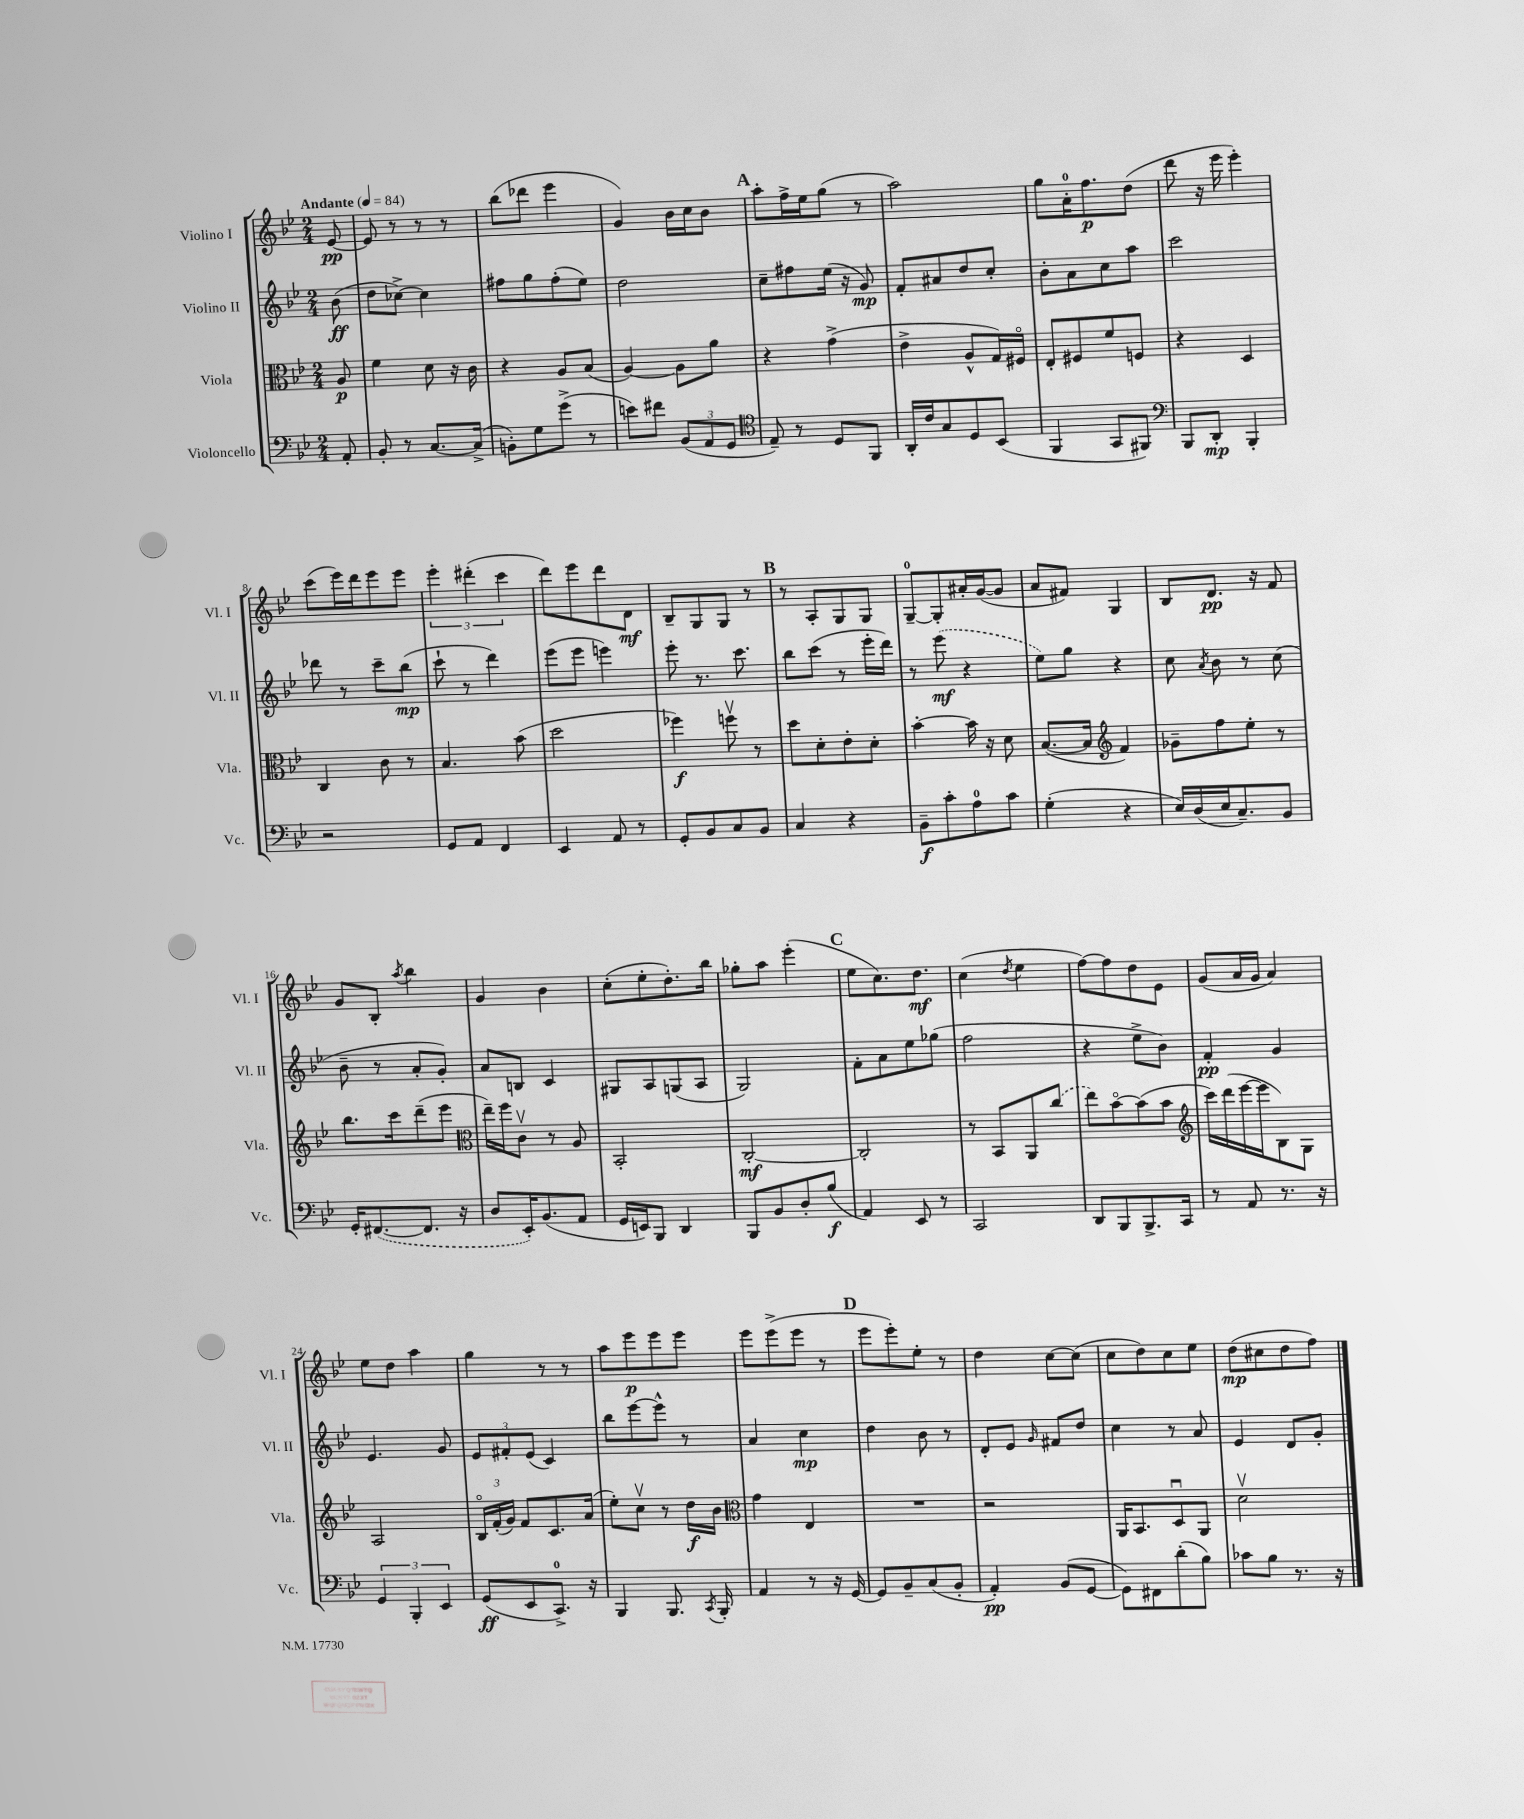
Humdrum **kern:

**kern	**dynam	**kern	**dynam	**kern	**dynam	**kern	**dynam
*part4	*part4	*part3	*part3	*part2	*part2	*part1	*part1
*staff4	*staff4	*staff3	*staff3	*staff2	*staff2	*staff1	*staff1
*I"Violoncello	*	*I"Viola	*	*I"Violino II	*	*I"Violino I	*
*I'Vc.	*	*I'Vla.	*	*I'Vl. II	*	*I'Vl. I	*
*clefF4	*	*clefC3	*	*clefG2	*	*clefG2	*
*k[b-e-]	*	*k[b-e-]	*	*k[b-e-]	*	*k[b-e-]	*
*M2/4	*	*M2/4	*	*M2/4	*	*M2/4	*
*MM84	*	*MM84	*	*MM84	*	*MM84	*
=	=	=	=	=	=	=	=
!	!	!	!	!	!	!LO:TX:a:B:t=Andante	!
8AA'/	.	8A/	p	(8b-\	ff	[8e-/	pp
=1	=1	=1	=1	=1	=1	=1	=1
8BB-'/	.	4f\	.	8dd\L	.	8e-/]	.
8r	.	.	.	[8cc-X^\J)	.	8r	.
[8.C/L	.	8d\	.	4cc-\]	.	8r	.
.	.	16r	.	.	.	8r	.
(16C^/Jk]	.	16c\	.	.	.	.	.
=2	=2	=2	=2	=2	=2	=2	=2
8BBn'\L)	.	4r	.	8ff#X\L	.	(8bb-\L	.
8G\	.	.	.	8gg\	.	8ddd-X\J	.
(8g^\J	.	8A/L	.	(8ff#'\	.	4eee-\	.
8r	.	(8B-/J	.	8ee-\J)	.	.	.
=3	=3	=3	=3	=3	=3	=3	=3
8en\L)	.	[4A/)	.	2dd\	.	4g/)	.
8f#X\J	.	.	.	.	.	.	.
(12BB-/L	.	8A\L]	.	.	.	16b-\LL	.
.	.	.	.	.	.	16cc\J	.
12AA/	.	.	.	.	.	.	.
.	.	8a\J	.	.	.	8b-\J	.
12GG/J	.	.	.	.	.	.	.
!!LO:REH:place=s1:t=A
=4	=4	=4	=4	=4	=4	=4	=4
*clefC4	*	*	*	*	*	*	*
8E-~/)	.	4r	.	8cc~\L	.	8aa'\L	.
8r	.	.	.	8ff#X\	.	16ff^\L	.
.	.	.	.	.	.	16ee-\J	.
8D/L	.	(4g^\	.	(16ee-\Jk	.	(8gg\J	.
.	.	.	.	16r	.	.	.
8FF/J	.	.	.	8g/)	mp	8r	.
=5	=5	=5	=5	=5	=5	=5	=5
16AA'/LL	.	4e-^\	.	8f'/L	.	2aa\)	.
16c/J	.	.	.	.	.	.	.
8G/	.	.	.	8a#X/	.	.	.
8D/	.	8A^^/L	.	8dd/	.	.	.
(8BB-/J	.	16G/L)	.	8cc'/J	.	.	.
.	.	16F#X/JJ	.	.	.	.	.
=6	=6	=6	=6	=6	=6	=6	=6
4FF/	.	8E-'/L	.	8b-'\L	.	8gg\L	.
.	.	8F#X/	.	8a\	.	16a'\K	.
.	.	.	.	.	.	8.ff\	p
8GG/L	.	8f/	.	8cc\	.	.	.
8FF#X/J)	.	8Fn/J	.	8aa\J	.	(8dd\J	.
=7	=7	=7	=7	=7	=7	=7	=7
*clefF4	*	*	*	*	*	*	*
8BBB-/L	.	4r	.	2ccc\	.	8ddd\	.
8DD'/J	mp	.	.	.	.	16r	.
.	.	.	.	.	.	16eee-\	.
4BBB-'/	.	4D/	.	.	.	4eee-'\)	.
!!LO:LB:g=z
=8	=8	=8	=8	=8	=8	=8	=8
2r	.	4C/	.	8ddd-X\	.	(8ccc\L	.
.	.	.	.	8r	.	16eee-\L)	.
.	.	.	.	.	.	16ddd\J	.
.	.	8c\	.	8ccc~\L	.	8eee-\	.
.	.	8r	.	(8bb-\J	mp	8eee-\J	.
=9	=9	=9	=9	=9	=9	=9	=9
8GG/L	.	4.B-/	.	8ccc`\	.	6eee-'\	.
8AA/J	.	.	.	8r	.	.	.
.	.	.	.	.	.	(6ddd#X'\	.
4FF/	.	.	.	4ddd\)	.	.	.
.	.	.	.	.	.	6ccc\	.
.	.	(8b-\	.	.	.	.	.
=10	=10	=10	=10	=10	=10	=10	=10
4EE-/	.	2dd\	.	(8eee-\L	.	8ddd\L)	.
.	.	.	.	8eee-\J	.	8eee-\	.
8AA/	.	.	.	4eeen\)	.	8ddd\	.
8r	.	.	.	.	.	8d\J	mf
=11	=11	=11	=11	=11	=11	=11	=11
8GG'/L	.	4ff-X\)	f	8eee-'\	.	8B-~/L	.
8BB-/	.	.	.	8.r	.	8G/	.
8C/	.	8ffnv\	.	.	.	8G/J	.
.	.	.	.	8.ccc\	.	.	.
8BB-/J	.	8r	.	.	.	8r	.
!!LO:REH:place=s1:t=B
=12	=12	=12	=12	=12	=12	=12	=12
4C/	.	8dd\L	.	8bb-\L	.	8r	.
.	.	8d'\	.	(8ccc\J	.	8A'/L	.
4r	.	8e-'\	.	8r	.	8G/	.
.	.	8d'\J	.	16eee-'\LL	.	8G/J	.
.	.	.	.	16ddd\JJ)	.	.	.
=13	=13	=13	=13	=13	=13	=13	=13
8BB-~\L	f	[4b-'\	.	8r	.	[8G~/L	.
8c'\	.	.	.	(8eee-\	mf	8G'/]	.
8A\	.	16b-\]	.	4r	.	16a#X'/L	.
.	.	16r	.	.	.	([16g/J	.
8c\J	.	8d\	.	.	.	8g/J]	.
=14	=14	=14	=14	=14	=14	=14	=14
(4G'\	.	([8.B-/L	.	8ee-\L)	.	8a/L	.
.	.	.	.	8gg\J	.	8f#X/J)	.
.	.	16B-/Jk]	.	.	.	.	.
*	*	*clefG2	*	*	*	*	*
4r	.	4f/)	.	4r	.	4G/	.
=15	=15	=15	=15	=15	=15	=15	=15
16E-/LL)	.	8g-X~\L	.	8cc\	.	8B-/L	.
(16D/	.	.	.	.	.	.	.
.	.	.	.	8qa/	.	.	.
16E-/J	.	8ff\	.	8b-\	.	8.d/J	pp
8.C~/)	.	.	.	.	.	.	.
.	.	8ee-'\J	.	8r	.	.	.
.	.	.	.	.	.	16r	.
8BB-/J	.	8r	.	(8cc\	.	8f/	.
!!LO:LB:g=z
=16	=16	=16	=16	=16	=16	=16	=16
16GG'/KL	.	8.bb-\L	.	8b-~\	.	8g/L	.
([8.FF#X/	.	.	.	.	.	.	.
.	.	.	.	8r	.	8B-'/J	.
.	.	16ccc\k	.	.	.	.	.
.	.	.	.	.	.	8qaa/	.
8.FF#/J]	.	(8ddd~\	.	8a'/L	.	4bb-\	.
.	.	8eee-\J	.	8g'/J)	.	.	.
16r	.	.	.	.	.	.	.
=17	=17	=17	=17	=17	=17	=17	=17
*	*	*clefC3	*	*	*	*	*
8D/L	.	16ee-~\LL)	.	8a/L	.	4g/	.
.	.	16ff\J	.	.	.	.	.
16EE-'/K)	.	8cv\J	.	8Bn/J	.	.	.
(8.BB-/	.	.	.	.	.	.	.
.	.	8r	.	4c/	.	4b-\	.
8AA/J	.	8A/	.	.	.	.	.
=18	=18	=18	=18	=18	=18	=18	=18
16GG/LL	.	2BB-'/	.	8G#X/L	.	(8cc'\L	.
16EEn/J)	.	.	.	.	.	.	.
8BBB-/J	.	.	.	8A/	.	8ee-'\	.
4DD/	.	.	.	(8Gn/	.	8.dd'\)	.
.	.	.	.	8A/J	.	.	.
.	.	.	.	.	.	16bb-\Jk	.
=19	=19	=19	=19	=19	=19	=19	=19
8BBB-/L	.	[2C'/	mf	2G/)	.	8gg-X'\L	.
8BB-/	.	.	.	.	.	8aa\J	.
8D'/	.	.	.	.	.	(4eee-'\	.
(8B-/J	f	.	.	.	.	.	.
!!LO:REH:place=s1:t=C
=20	=20	=20	=20	=20	=20	=20	=20
4AA/)	.	2C'/]	.	8f'\L	.	8ee-\L	.
.	.	.	.	8a\	.	8.cc\)	.
8EE-/	.	.	.	8ee-\	.	.	.
.	.	.	.	.	.	8.dd\J	mf
8r	.	.	.	(8gg-X\J	.	.	.
=21	=21	=21	=21	=21	=21	=21	=21
2CC/	.	8r	.	2ff\	.	(4cc\	.
.	.	8BB-/L	.	.	.	.	.
.	.	.	.	.	.	8qdd/	.
.	.	8AA/	.	.	.	4ee-\	.
.	.	(8cc/J	.	.	.	.	.
=22	=22	=22	=22	=22	=22	=22	=22
8DD/L	.	8ee-\L)	.	4r	.	[8ff\L)	.
8BBB-/	.	[8b-\	.	.	.	8ff\]	.
8.BBB-^/	.	(8b-\]	.	8ee-^\L	.	8dd\	.
.	.	8b-\J	.	8b-\J)	.	8e-\J	.
16CC/Jk	.	.	.	.	.	.	.
=23	=23	=23	=23	=23	=23	=23	=23
*	*	*clefG2	*	*	*	*	*
8r	.	16ccc\LL)	.	4f'/	pp	(8g/L	.
.	.	(16ddd\	.	.	.	.	.
8AA/	.	[16eee-\	.	.	.	16a/L	.
.	.	16eee-\J]	.	.	.	16g/JJ	.
8.r	.	8B-\)	.	4g/	.	4a/)	.
.	.	8G\J	.	.	.	.	.
16r	.	.	.	.	.	.	.
!!LO:LB:g=z
=24	=24	=24	=24	=24	=24	=24	=24
6GG/	.	2A/	.	4.e-/	.	8ee-\L	.
.	.	.	.	.	.	8dd\J	.
6BBB-'/	.	.	.	.	.	.	.
.	.	.	.	.	.	4aa\	.
6EE-/	.	.	.	.	.	.	.
.	.	.	.	8g/	.	.	.
=25	=25	=25	=25	=25	=25	=25	=25
(8GG/L	ff	24B-/LL	.	12e-/L	.	4gg\	.
.	.	(24f'/	.	.	.	.	.
.	.	24g/JJ)	.	12f#X'/	.	.	.
8EE-/	.	8f/L	.	.	.	.	.
.	.	.	.	(12e-/J	.	.	.
8.CC^/J)	.	8.c/	.	4c/)	.	8r	.
.	.	.	.	.	.	8r	.
16r	.	(16a/Jk	.	.	.	.	.
=26	=26	=26	=26	=26	=26	=26	=26
4BBB-/	.	8ee-'\L)	.	8bb-\L	.	8aa\L	.
.	.	8ccv\J	.	[8eee-\	.	8eee-\	p
8.BBB-/	.	8r	.	8eee-^^\J]	.	8eee-\	.
.	.	16dd\LL	f	8r	.	8eee-\J	.
8qCC/	.	.	.	.	.	.	.
16BBB-'/	.	16b-\JJ	.	.	.	.	.
=27	=27	=27	=27	=27	=27	=27	=27
*	*	*clefC3	*	*	*	*	*
4AA/	.	4g\	.	4a/	.	8eee-\L	.
.	.	.	.	.	.	(8eee-^\	.
8r	.	4E-/	.	4cc\	mp	8eee-\J	.
16r	.	.	.	.	.	8r	.
[16GG/	.	.	.	.	.	.	.
!!LO:REH:place=s1:t=D
=28	=28	=28	=28	=28	=28	=28	=28
8GG/L]	.	2r	.	4dd\	.	8eee-\L	.
8BB-~/	.	.	.	.	.	8eee-'\)	.
(8C/	.	.	.	8b-\	.	8ee-'\J	.
8BB-'/J	.	.	.	8r	.	8r	.
=29	=29	=29	=29	=29	=29	=29	=29
4AA'/)	pp	2r	.	8d'/L	.	4dd\	.
.	.	.	.	8e-/J	.	.	.
.	.	.	.	16qqg/	.	.	.
(8BB-/L	.	.	.	8f#X/L	.	[8cc\L	.
[8GG/J	.	.	.	8dd/J	.	(8cc\J]	.
=30	=30	=30	=30	=30	=30	=30	=30
8GG\L])	.	16AA/KL	.	4cc\	.	8cc\L	.
.	.	8.BB-/	.	.	.	.	.
8FF#X\	.	.	.	.	.	8dd\)	.
(8d'\	.	8Du/	.	8r	.	8cc\	.
8B-\J)	.	8AA/J	.	8a/	.	8ee-\J	.
=31	=31	=31	=31	=31	=31	=31	=31
8c-X\L	.	2dv\	.	4e-/	.	(8dd\L	mp
8B-\J	.	.	.	.	.	8cc#X\	.
8.r	.	.	.	8d/L	.	8dd\	.
.	.	.	.	8g'/J	.	8ff\J)	.
16r	.	.	.	.	.	.	.
==	==	==	==	==	==	==	==
*-	*-	*-	*-	*-	*-	*-	*-
